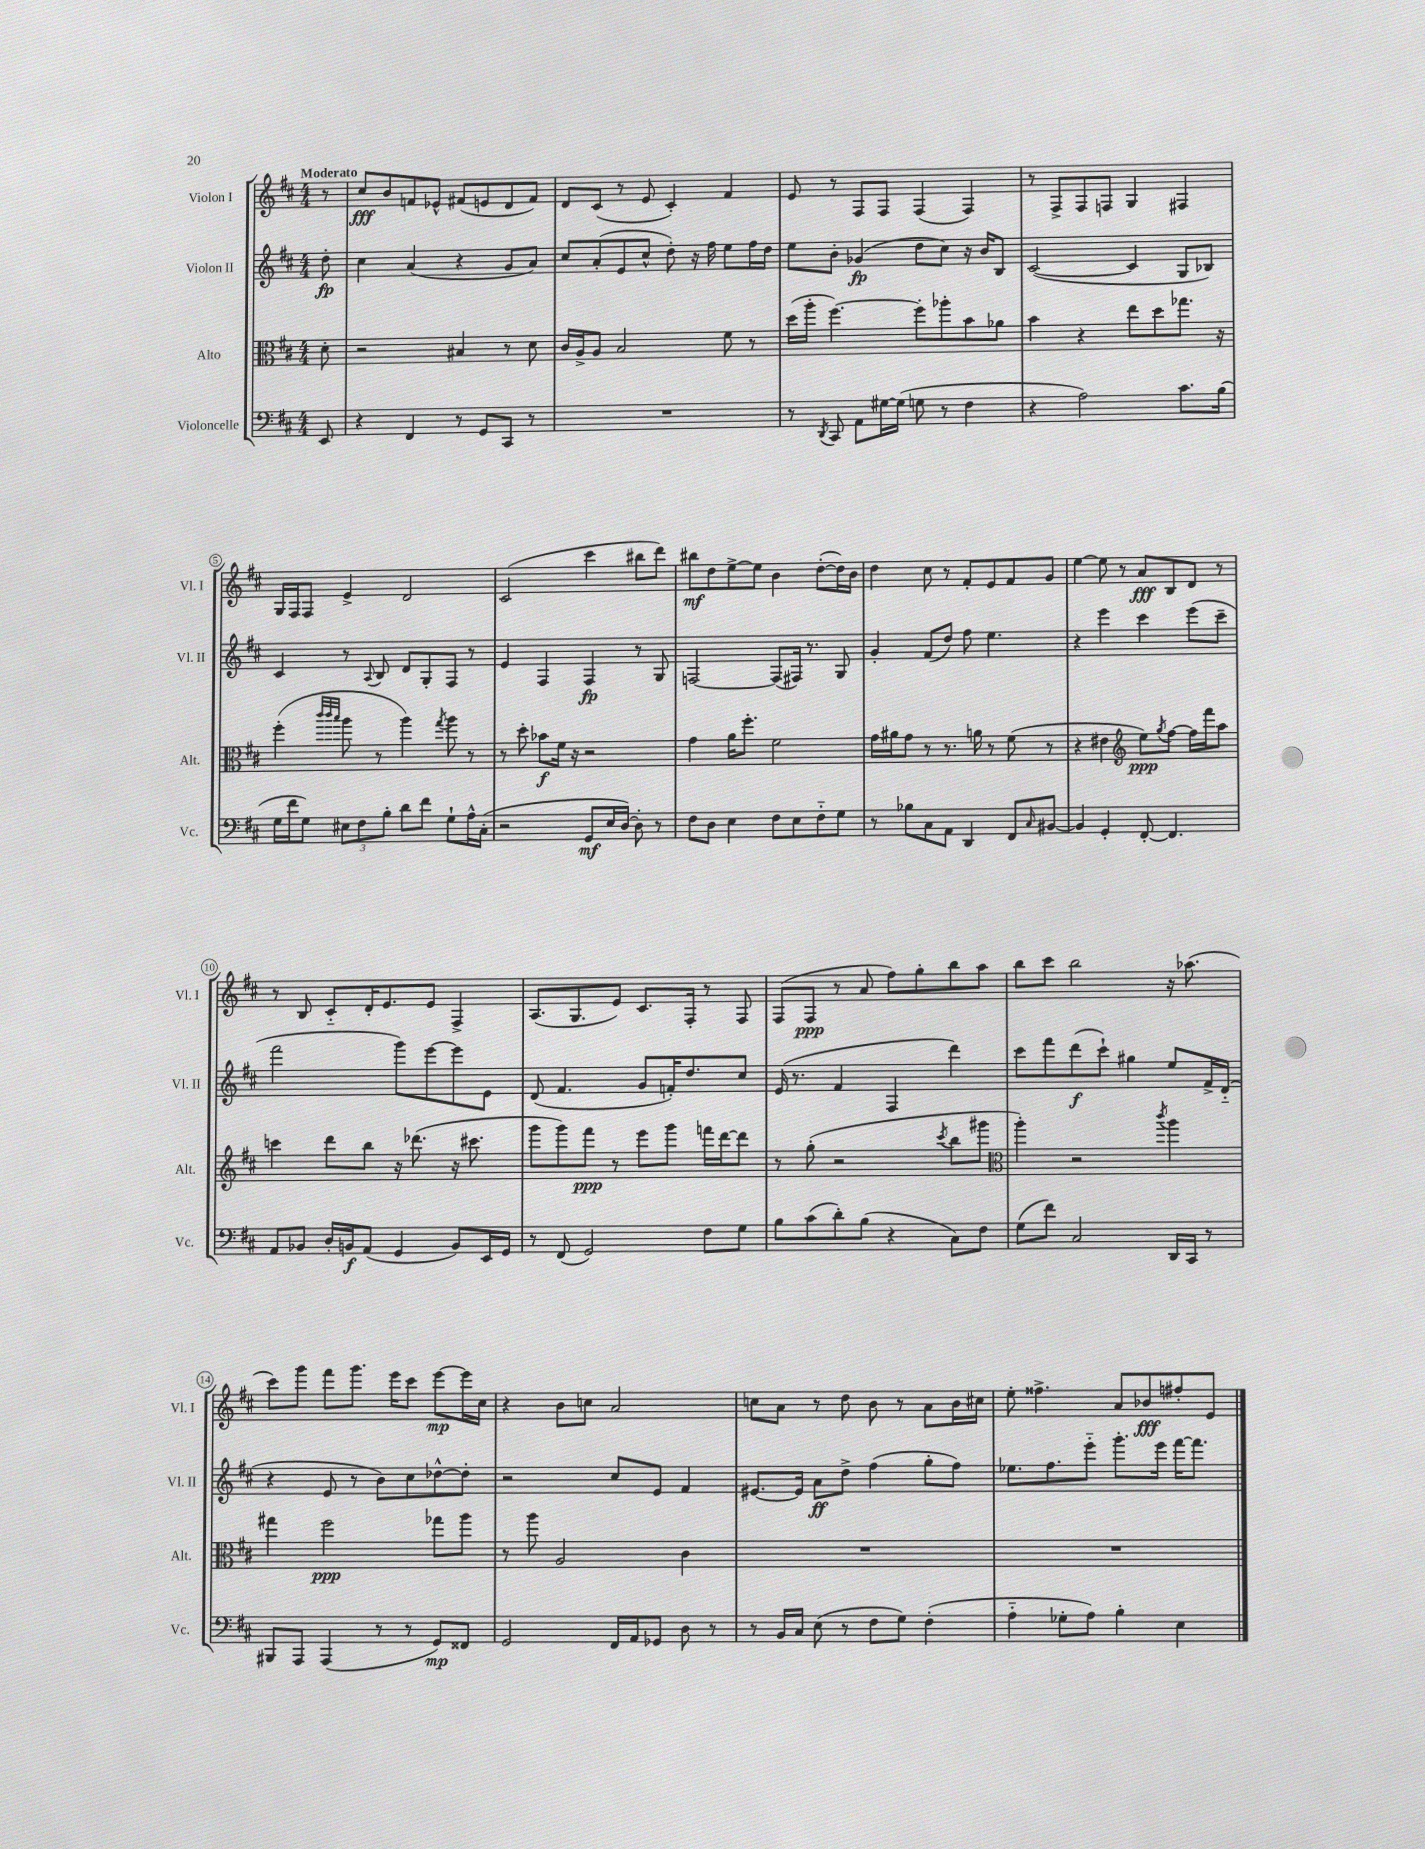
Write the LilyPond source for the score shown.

<<
\new StaffGroup <<
\new Staff = "s0" \with { instrumentName = "Violon I" shortInstrumentName = "Vl. I" } {
    \clef treble \key d \major \numericTimeSignature \time 4/4 \partial 8 \tempo "Moderato"
    r8 |
    cis''8\fff b'8 f'8 ees'8-^ fis'8( e'8 d'8 fis'8) |
    d'8 cis'8( r8 e'8 cis'4-.) fis'4 |
    e'8 r8 fis8 fis8 fis4( fis4) |
    r8 fis8-> fis8 f8 g4 fis4 |
    g16 fis16 fis8 e'4-> d'2 |
    cis'2( cis'''4 bis''8 d'''8) |
    bis''8\mf d''8 e''8~-> e''8 b'4 d''8~-.( d''16) b'16 |
    d''4 cis''8 r8 fis'8-. e'8 fis'8 g'8 |
    e''4~ e''8 r8 a'8\fff b8 d'8 r8 |
    r8 b8 cis'8-_ d'16-. e'8. e'8 fis4-> |
    a8.( g8. e'8) cis'8. fis16-. r8 fis8 |
    fis8( fis8\ppp r8 a'8 fis''8) g''8-. b''8 a''8 |
    b''8 cis'''8 b''2 r16 aes''8.( |
    cis'''8) g'''8 fis'''8 g'''8. e'''16 cis'''8 e'''8~\mp e'''16 cis''16 |
    r4 b'8 c''8 a'2 |
    c''8 a'8 r8 d''8 b'8 r8 a'8 b'16 cis''16 |
    e''8-. fisis''4.-> a'8 bes'8\fff fis''8-. e'8 \bar "|." |
}
\new Staff = "s1" \with { instrumentName = "Violon II" shortInstrumentName = "Vl. II" } {
    \clef treble \key d \major \numericTimeSignature \time 4/4 \partial 8
    d''8-.\fp |
    cis''4 a'4( r4 g'8 a'8) |
    cis''8 a'8-.( e'8 cis''8-^ d''8-.) r16 fis''16 e''8 fis''16 d''16 |
    e''8 b'8-. ges'4\fp( d''8 cis''8) r16 b'16 b8 |
    cis'2~( cis'4 g8 bes8) |
    cis'4 r8 \appoggiatura { a8 } b8 d'8 g8-. fis8 r8 |
    e'4 fis4 fis4\fp r8 g8 |
    f2~ f8( fis16) r8. g8 |
    g'4-. fis'8( d''8) fis''8 e''4. |
    r4 e'''4 cis'''4 e'''8( cis'''8-- |
    fis'''2 g'''8) e'''8~ e'''8 e'8 |
    d'8( fis'4. g'8 f'16-.) d''8. cis''8 |
    e'16( r8. fis'4 fis4 d'''4) |
    cis'''8 fis'''8 d'''8\f( cis'''8-!) gis''4 e''8 fis'16-> d'16-_( |
    r4 e'8 r8 b'8) cis''8 des''8~-^ des''8-. |
    r2 cis''8 e'8 fis'4 |
    eis'8.~ eis'16 a'8\ff d''8-> fis''4( g''8-. fis''8) |
    ees''8. fis''8. e'''8-_ g'''8.-. e'''16 fis'''16~ fis'''8. \bar "|." |
}
\new Staff = "s2" \with { instrumentName = "Alto" shortInstrumentName = "Alt." } {
    \clef alto \key d \major \numericTimeSignature \time 4/4 \partial 8
    d'8-. |
    r2 bis4 r8 d'8 |
    cis'16 a16-> a8 b2 fis'8 r8 |
    d''16( a''16-. fis''4.~) fis''8-. aes''8-. b'8 aes'8 |
    b'4 r4 e''8 d''8 ges''8. r16 |
    fis''4-.( \grace { cis'''32 cis'''32 b''32 } a''8 r8 a''4) \acciaccatura { g''8 } a''8 r8 |
    r8 d''8-. bes'8\f fis'16 r16 r2 |
    g'4 a'16 fis''8.-. fis'2 |
    g'16 ais'16 g'8 r8 r8. a'16 r8 fis'8( r8 |
    r4 eis'4 \clef treble e''8\ppp) \acciaccatura { g''8 } fis''8~ fis''16 fis'''16 a''8 |
    c'''4 d'''8 b''8 r16 des'''8.( r16 cis'''8. |
    g'''8 g'''8) fis'''8\ppp r8 e'''8 g'''8 f'''16 d'''16~ d'''8 |
    r8 g''8-.( r2 \acciaccatura { cis'''8 } b''8 gis'''8 |
    \clef alto a''4-.) r2 \acciaccatura { cis'''8 } a''4 |
    gis''4 fis''2\ppp ges''8 a''8 |
    r8 a''8 a2 cis'4 |
    R1 |
    R1 \bar "|." |
}
\new Staff = "s3" \with { instrumentName = "Violoncelle" shortInstrumentName = "Vc." } {
    \clef bass \key d \major \numericTimeSignature \time 4/4 \partial 8
    e,8 |
    r4 fis,4 r8 g,8 cis,8 r8 |
    R1 |
    r8 \acciaccatura { d,8 } cis,8 a,8 gis16~ gis16( g8 r8 fis4 |
    r4 a2) cis'8. b16( |
    g16 fis'16 g8) \tuplet 3/2 { eis8 fis8 b8-. } d'8 fis'8 g8-! a16-^ cis16-.( |
    r2 g,8\mf e16 d16~) d8-. r8 |
    fis8 d8 e4 fis8 e8 fis8-_ g8 |
    r8 bes8 cis8 a,8 d,4 fis,8 \grace { cis16 } bis,8~ |
    bis,4 g,4-. fis,8~-. fis,4. |
    a,8 bes,8 d16-. b,16\f a,8( g,4 b,8) e,16 g,16 |
    r8 fis,8( g,2) fis8 g8 |
    b8 cis'8( d'8-.) b8( r4 cis8) fis8 |
    g8( fis'8) cis2 d,16 cis,16 r8 |
    bis,,8 a,,8 a,,4( r8 r8 g,8\mp) fisis,8 |
    g,2 fis,16 a,16 ges,8 d8 r8 |
    r8 b,16 cis16 e8( r8 fis8 g8) fis4-.( |
    a4-_ ges8-. a8) b4-. e4 \bar "|." |
}
>>
>>
\layout { \context { \Score \override BarNumber.stencil = #(make-stencil-circler 0.1 0.3 ly:text-interface::print) } }
